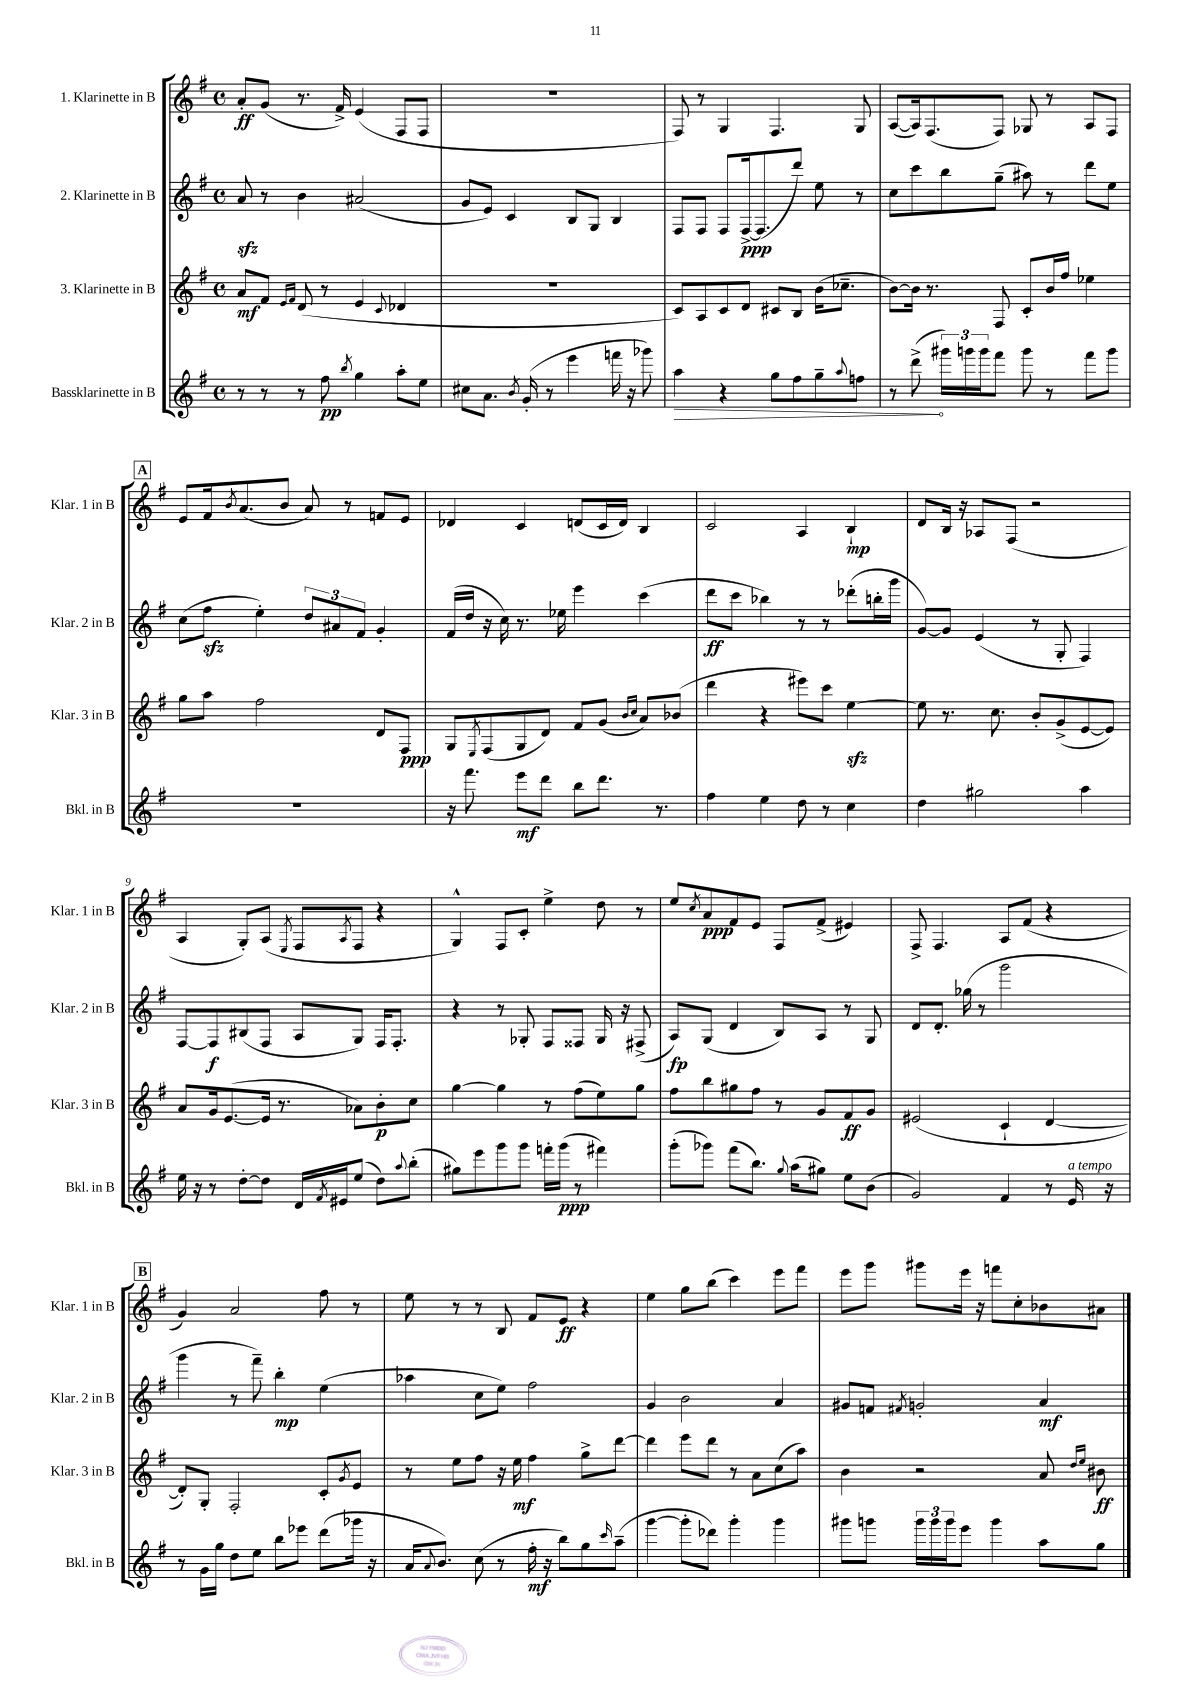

**kern	**kern	**kern	**kern
*staff4	*staff3	*staff2	*staff1
*clefG2	*clefG2	*clefG2	*clefG2
*k[f#]	*k[f#]	*k[f#]	*k[f#]
*M4/4	*M4/4	*M4/4	*M4/4
*met(c)	*met(c)	*met(c)	*met(c)
8r	8a	8a	8a'
8r	8f#	8r	(8g
.	16qqe	.	.
.	16qqf#	.	.
8r	(8d	4b	8.r
8ff#	8r	.	.
.	.	.	16f#^)
8qbb	.	.	.
4gg	4e	(2a#	(4e
.	8qqc	.	.
8aa'	4d-	.	8F#
8ee	.	.	8F#
=	=	=	=
8cc#	1r	8g	1r
8.a	.	8e)	.
.	.	4c	.
8qb	.	.	.
(16g'	.	.	.
8r	.	.	.
4eee	.	8B	.
.	.	8G	.
16fff	.	4B	.
16r	.	.	.
8ggg-)	.	.	.
=	=	=	=
4aa	8c)	8F#	8F#)
.	8A	8F#	8r
4r	8c	8F#	4G
.	8d	[16F#^	.
.	.	(8.F#]	.
8gg	8c#	.	4.F#
8ff#	8B	8ddd)	.
8gg~	(16b	8ee	.
.	8.cc-~	.	.
8qqaa	.	.	.
8ff	.	8r	8G
=	=	=	=
8r	[8b)	8cc	([8A
(8ddd^	16b]	8ccc	16A])
.	8.r	.	(8.F#
24ggg#)	.	8bb	.
24ggg	.	.	.
24ggg	.	.	.
8fff#	8F#	(8gg~	8F#)
8ggg	8c'	8aa#)	8G-
8r	16b	8r	8r
.	16ff#	.	.
8fff#	4ee-	8ddd	8A
8ggg	.	8ee	8F#
=	=	=	=
1r	8gg	(8cc	8e
.	8aa	8ff#	16f#
.	.	.	8qb
.	.	.	(8.a
.	2ff#	4ee')	.
.	.	.	8b
.	.	12dd	8a)
.	.	12a#	.
.	.	.	8r
.	.	12f#	.
.	8d	4g'	8f
.	8F#	.	8e
=	=	=	=
16r	8G	(16f#	4d-
8.fff#	.	16dd	.
.	8qE	.	.
.	(8F#	16r	.
.	.	16cc)	.
8eee	8G	8.r	4c
8ddd	8d)	.	.
.	.	16ee-	.
8bb	8f#	4eee	(8d
8.ddd	(8g	.	16c
.	.	.	16d)
.	16qqb	.	.
.	16qqcc	.	.
.	8a)	(4ccc	4B
8.r	.	.	.
.	(8b-	.	.
=	=	=	=
4ff#	4ddd	8ddd	2c
.	.	8ccc	.
4ee	4r	4bb-)	.
8dd	8eee#)	8r	4A
8r	8ccc	8r	.
4cc	[4ee	(8ddd-'	4B`
.	.	16bb'	.
.	.	16ggg	.
=	=	=	=
4dd	8ee]	[8g)	8d
.	8.r	8g]	16B
.	.	.	16r
2gg#	.	(4e	8A-
.	8.cc	.	.
.	.	.	(8F#
.	8b'	8r	2r
.	(8g^	8G'	.
4aa	[8e	4F#)	.
.	8e])	.	.
=	=	=	=
16ee	8a	[8F#	4A
16r	.	.	.
8r	16g	8F#]	.
.	([8.e	.	.
[8dd'	.	(8B#	8G')
8dd]	16e]	8F#	(8A
.	8.r	.	.
.	.	.	8qE
16d	.	8A	8F#
8qf#	.	.	.
16e#	.	.	.
.	.	.	8qA
(8ee	8a-)	8G)	8F#
8dd)	8b'	16F#	4r
.	.	8.F#'	.
8qqaa	.	.	.
(8bb'	8cc	.	.
=	=	=	=
8gg#)	[4gg	4r	4G^^)
8eee	.	.	.
8ggg	4gg]	8r	8F#
8ggg	.	8G-'	8c'
16fff'	8r	8F#	4ee^
(16ggg	.	.	.
8r	(8ff#	8F##	.
4fff#)	8ee)	16G-	8dd
.	.	16r	.
.	8gg	(8F#^	8r
=	=	=	=
(8ggg'	8ff#	8A)	8ee
.	.	.	8qcc
8ggg-)	8bb	(8G	8a
(8fff#	8gg#	4d	8f#
8.bb)	8ff#	.	8e
.	8r	8B)	8F#
8qqgg	.	.	.
(16aa	.	.	.
8gg#)	8g	8A	(8f#^
8ee	8f#	8r	4e#)
(8b	8g	8G	.
=	=	=	=
2g)	(2e#	8d	8F#^
.	.	8.d'	4.F#
.	.	(16gg-	.
.	.	8r	.
4f#	4c`	2ggg	8A
.	.	.	(8f#
8r	[4d	.	4r
16e	.	.	.
16r	.	.	.
=	=	=	=
8r	8d'])	4ggg	4g)
16g	8G'	.	.
16gg	.	.	.
8dd	2F#'	8r	2a
8ee	.	8fff#~)	.
8bb	.	4bb'	.
8eee-	.	.	.
(8ddd	8c'	(4ee	8ff#
.	8qg	.	.
16ggg-	8e	.	8r
16r	.	.	.
=	=	=	=
16a	8r	4aa-	8ee
8qqa	.	.	.
8.b)	.	.	.
.	8ee	.	8r
(8cc	8ff#	8cc	8r
8r	16r	8ee)	8B
.	16ee	.	.
16ff#'	4ff#	2ff#	8f#
16r	.	.	.
8bb)	.	.	8e
8gg	8gg^	.	4r
16qqccc	.	.	.
(8aa~	[8ddd	.	.
=	=	=	=
[4ggg	4ddd]	4g	4ee
8ggg']	8eee	2b	8gg
8ddd-)	8ddd	.	(8bb
4ggg'	8r	.	4ccc)
.	8a	.	.
4ggg	(8cc	4a	8eee
.	8aa)	.	8fff#
=	=	=	=
8ggg#	4b	8g#	8eee
8ggg	.	8f	8ggg
.	.	8qf#	.
24ggg	2r	2g'	8ggg#
24ggg	.	.	.
24ggg	.	.	.
8eee	.	.	16eee
.	.	.	16r
4ggg	.	.	8fff
.	.	.	8cc'
8aa	8a	4a	8b-
.	16qqdd	.	.
.	16qqee	.	.
8gg	8b#	.	8a#
==	==	==	==
*-	*-	*-	*-
